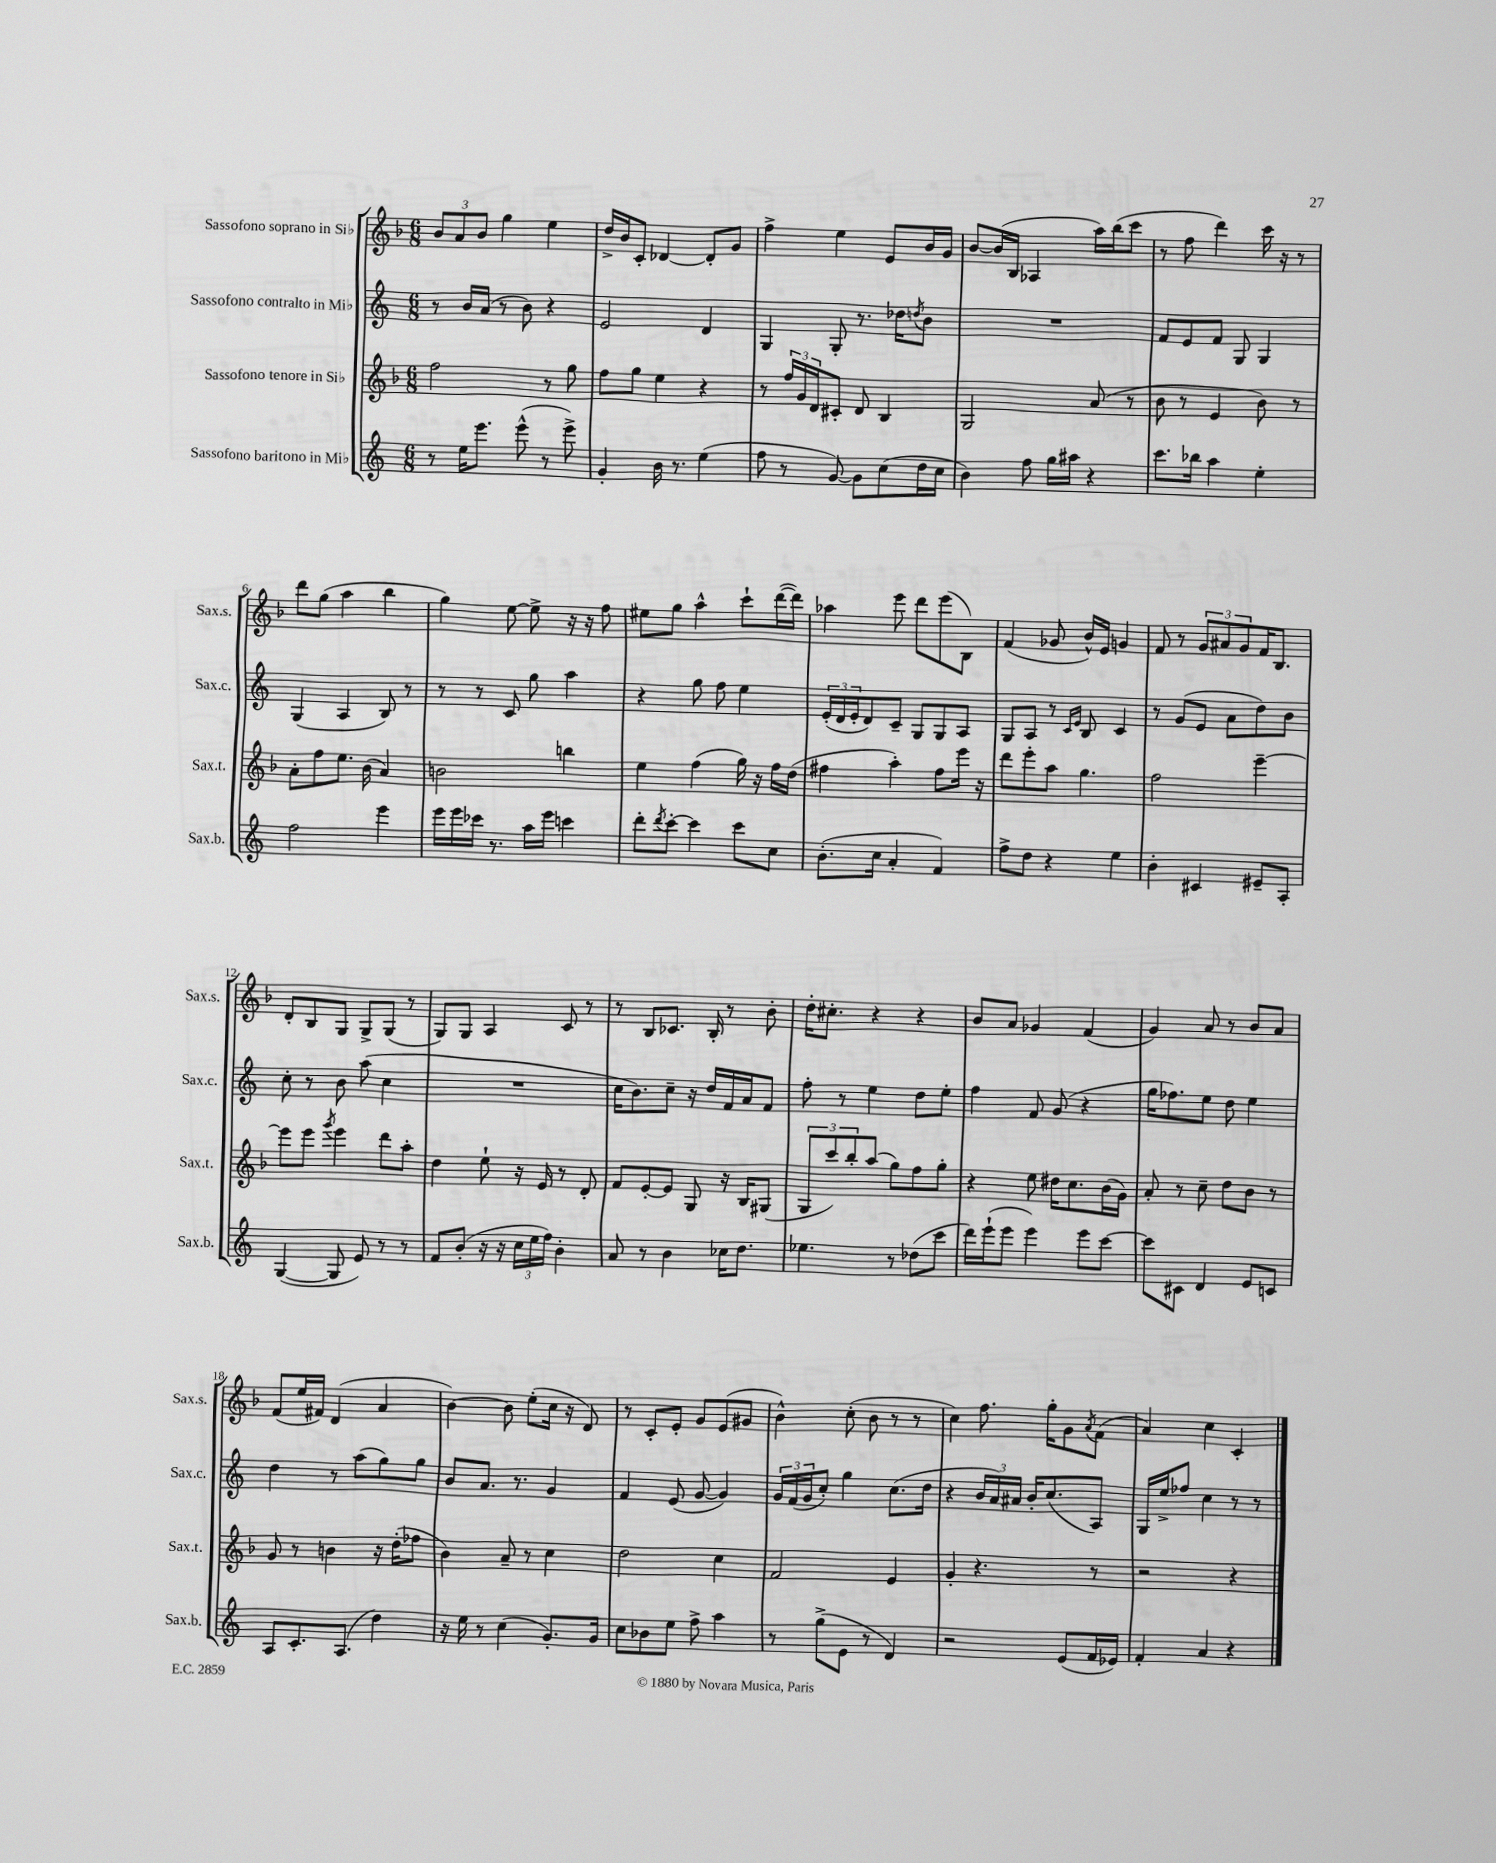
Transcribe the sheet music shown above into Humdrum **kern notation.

**kern	**kern	**kern	**kern
*staff4	*staff3	*staff2	*staff1
*clefG2	*clefG2	*clefG2	*clefG2
*k[]	*k[b-]	*k[]	*k[b-]
*M6/8	*M6/8	*M6/8	*M6/8
8r	2ff	8r	12b-
.	.	.	12a
16ee	.	16b	.
.	.	.	12b-
8.eee	.	(16a	.
.	.	8r	4gg
(8eee^^	.	8b)	.
8r	8r	4r	4ee
8eee^)	8gg	.	.
=	=	=	=
4g'	8ff	2e	16dd^
.	.	.	16b-
.	8gg	.	8c'
16b	4ee	.	[4d-
8.r	.	.	.
(4ee	4r	4d	8d-']
.	.	.	8g
=	=	=	=
8ff	8r	4G	4ff^
8r	24ff	.	.
.	24g	.	.
.	24d	.	.
[8g)	8c#'	8G'	4ee
8g]	8d	8.r	.
(8cc	4B-	.	8e
.	.	16dd-	.
.	.	8qdd	.
16dd	.	8b	16b-
16cc	.	.	16g
=	=	=	=
4b)	2G	2.r	[8b-
.	.	.	(16b-]
.	.	.	16B-
8ff	.	.	4A-
16gg	.	.	.
16aa#	.	.	.
4r	(8a	.	16aa)
.	.	.	(16bb-
.	8r	.	8ccc
=	=	=	=
8.ccc	8b-	8f	8r
.	8r	8e	8ff
16bb-	.	.	.
4aa	4e	8f	4ddd)
.	.	8G	.
4ee'	8b-)	4G	16ccc
.	.	.	16r
.	8r	.	8r
=	=	=	=
2ff	8a'	(4G	8ddd
.	8ff	.	(8gg
.	8.ee	4A	4aa
.	(16b-	.	.
4eee	4a)	8B)	4bb-
.	.	8r	.
=	=	=	=
16eee	2b	8r	4gg)
16eee	.	.	.
16ccc-	.	8r	.
8.r	.	.	.
.	.	8c	[8ee
16aa	.	8gg	8ee^]
16eee	.	.	.
4ccc	4bb	4aa	16r
.	.	.	16r
.	.	.	8ff
=	=	=	=
8ddd'	4ee	4r	8ee#
8qddd	.	.	.
[8ccc'	.	.	8gg
4ccc]	(4ff	8gg	4aa^^
.	.	8ff	.
8ccc	16gg)	4ee	8ccc`
.	16r	.	.
8cc	16ff	.	([16ddd
.	(16dd	.	16ddd])
=	=	=	=
(8.b'	4ff#	(24e'	4aa-
.	.	24d	.
.	.	24e'	.
.	.	8d)	.
16cc	.	.	.
4a'	4aa')	8c~	8eee
.	.	8G	8ddd
4f)	8ff#	8G	(8eee
.	16eee	8A	8B-)
.	16r	.	.
=	=	=	=
8ff^	8ddd	8G	(4f
8dd	8eee'	8A	.
4r	8aa	8r	8g-
.	.	16qqc	.
.	.	16qqe	.
.	4.gg	8B	16b-^^)
.	.	.	16e
4ee	.	4c	4g
=	=	=	=
4b'	2ff	8r	8f
.	.	(8g	8r
4c#	.	8e	12g
.	.	.	12a#
.	.	8a	.
.	.	.	12g
8e#~	[4eee~	8dd)	16f
.	.	.	8.B-
8A'	.	8b	.
=	=	=	=
([4G	8eee]	8cc'	8d'
.	8eee	8r	8B-
.	8qggg	.	.
8G]	4eee	8b	8G
8e)	.	(8aa	8G^
8r	8ddd	4cc	(8G
8r	8aa'	.	8r
=	=	=	=
8f	4dd	2.r	8G)
(8b'	.	.	8G
16r	8ee`	.	4A
16r	.	.	.
24cc	16r	.	.
24ee	.	.	.
.	16e	.	.
24ff)	.	.	.
4b'	8r	.	8c
.	8d'	.	8r
=	=	=	=
8a	8f	16cc	8r
.	.	8.b)	.
8r	[8e'	.	8B-
4b	8e]	8cc~	8.c-
.	8G	16r	.
.	.	16dd	16B-'
16cc-	16r	16f	8r
8.dd	16B-	16a	.
.	(8G#	8f	8b-'
=	=	=	=
4.ee-	12G	8ff'	16dd'
.	.	.	8.cc#'
.	12ccc)	.	.
.	.	8r	.
.	12bb-'	.	.
.	(8aa	4ee	4r
8r	8gg)	.	.
(8dd-	8ff	8dd	4r
8ccc	8gg'	8ee'	.
=	=	=	=
16ddd)	4r	4ff	8b-
(16eee`	.	.	.
8eee	.	.	8a
4eee)	8ee	8f	4g-
.	16dd#	(8g	.
.	8.cc	.	.
8eee	.	4r	(4f
[8ccc	(16b-	.	.
.	16g)	.	.
=	=	=	=
8ccc]	8a'	16gg	4g)
.	.	8.ff-)	.
8c#	8r	.	.
4d	8cc~	8ee	8a
.	8dd	8dd	8r
8e	8b-	4ee	8b-
8c	8r	.	8a
=	=	=	=
8A	8g	4dd	(8f
8.c'	8r	.	16ee
.	.	.	16f#)
.	4b	8r	(4d
(8.A	.	.	.
.	.	(8aa	.
4dd)	16r	8gg)	4a
.	(16dd'	.	.
.	8ff-	8gg	.
=	=	=	=
16r	4b-)	8b	[4b-)
16ee	.	.	.
8r	.	8.a	.
(4cc	8a~	.	8b-]
.	.	8.r	.
.	8r	.	(8ee'
8.g')	4cc	4g	16cc
.	.	.	16r
.	.	.	8d)
16g	.	.	.
=	=	=	=
8cc	2dd	4f	8r
8b-	.	.	8c'
8ee	.	(8e	8e'
8ff^	.	[8g	8g
4aa	4cc	4g])	(8e
.	.	.	8g#
=	=	=	=
8r	2f	24g	4b-^^)
.	.	(24f	.
.	.	24g	.
(8gg^	.	8cc')	.
8e	.	4gg	(8cc'
8r	.	.	8b-
4d)	4e	(8.cc	8r
.	.	.	8r
.	.	16dd	.
=	=	=	=
2r	4g'	4r	4cc)
.	4.r	24b	8.ff
.	.	24a)	.
.	.	24a#	.
.	.	16b'	.
.	.	(8.cc	16gg'
(8e	.	.	8g
.	.	.	8qa
16f	8r	8A)	(8f
16e-)	.	.	.
=	=	=	=
4f'	2r	16G	4a)
.	.	16ee^	.
.	.	8ff-	.
4a	.	4cc	4cc
4r	4r	8r	4c'
.	.	8r	.
==	==	==	==
*-	*-	*-	*-
